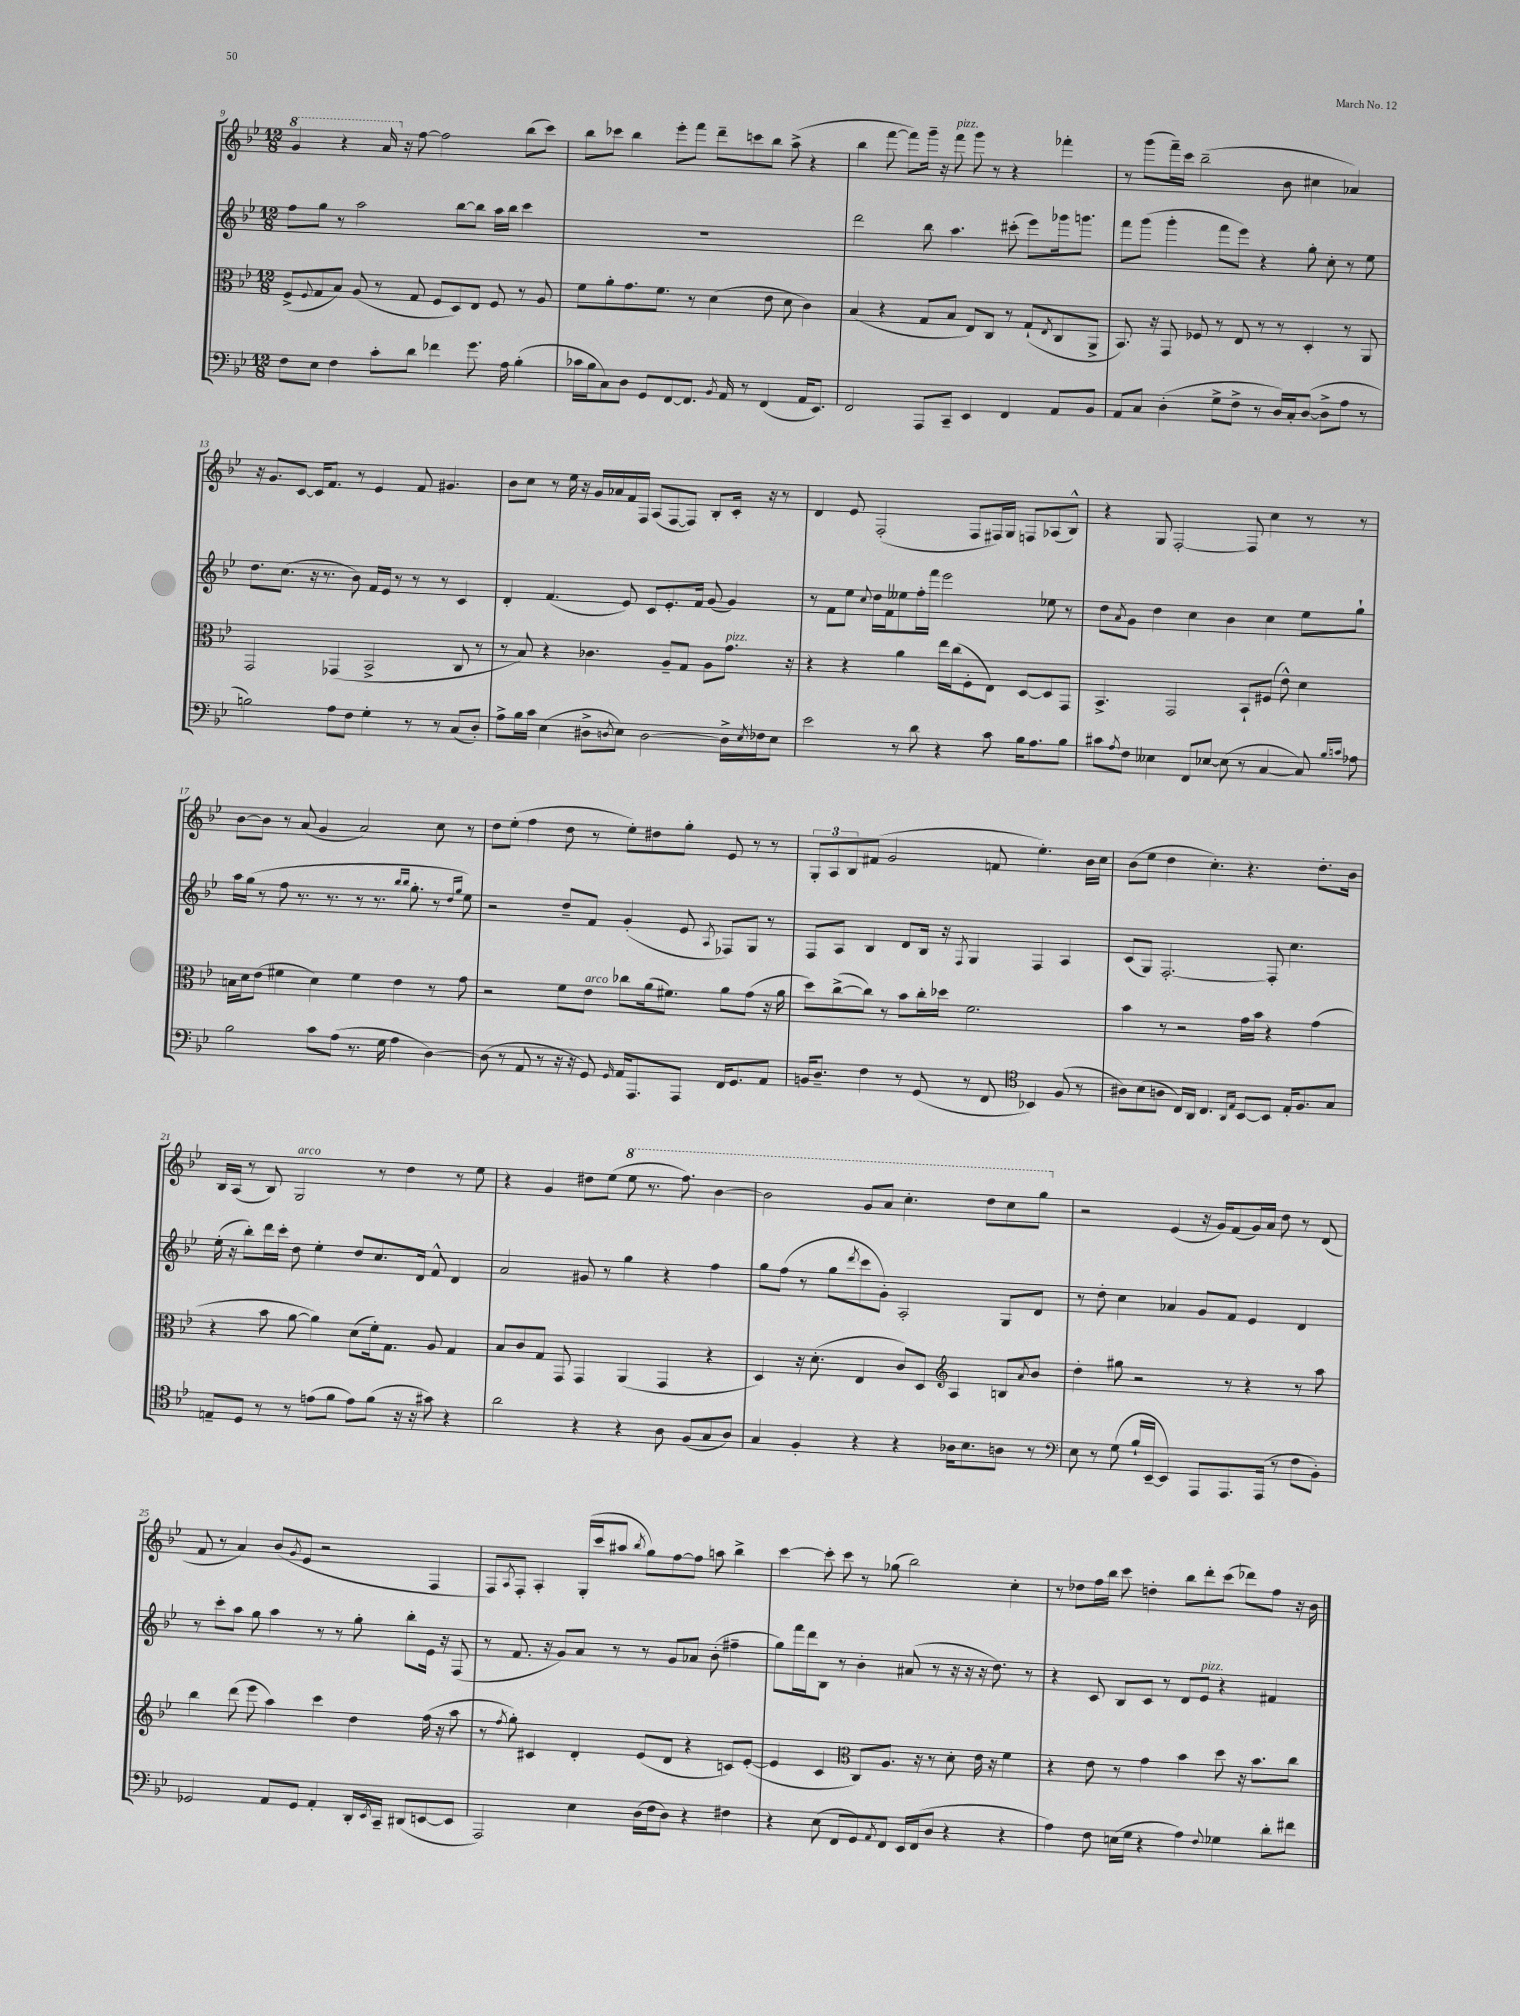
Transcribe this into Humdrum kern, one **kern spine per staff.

**kern	**kern	**kern	**kern
*staff4	*staff3	*staff2	*staff1
*clefF4	*clefC3	*clefG2	*clefG2
*k[b-e-]	*k[b-e-]	*k[b-e-]	*k[b-e-]
*M12/8	*M12/8	*M12/8	*M12/8
8F\L	(8F^/L	8ff\L	4gg/
.	8qqF/	.	.
8E-\J	8G/	8gg\J	.
4F\	8B-/J)	8r	4r
.	(8A/	2aa\	.
8c'\L	8r	.	16aa/
.	.	.	16r
8d\J	8G/	.	[8ff\
4f-\	8F/L	.	2ff\]
.	8D/)	[8bb-\L	.
8.g\	8E-/J	8bb-\]J	.
.	8F/	16aa\LL	.
16A\	.	16bb-\JJ	.
(4B-'\	8r	4ccc\	(8bb-\L
.	8A/	.	8ccc\J)
=	=	=	=
16c-\LL	8f\L	1.r	8bb-\L
16B-\J	.	.	.
8C\)	8a'\	.	8ccc-\J
8D\J	8.g\	.	4bb-\
8GG/L	.	.	.
.	8.f\J	.	.
[8FF/	.	.	8eee-'\L
8.FF/]J	8r	.	8fff\J
.	(4d\	.	8ddd~\L
8qBB-/	.	.	.
16AA/	.	.	.
8r	.	.	8ccc\
(4FF/	8e-\	.	8bb-\J
.	8d\	.	(8aa^\
16AA/LK	4c\)	.	4r
8.EE-/J)	.	.	.
=	=	=	=
2FF/	(4B-/	2ddd\	4bb-\
.	4r	.	[8fff\
.	.	.	8fff\]L)
8AAA/L	8G/L	8bb-\	16ggg~\Jk
.	.	.	16r
8CC~/J	8B-/J	4.aa\	8fff\
4EE-/	8E-/L)	.	8ggg\
.	8C/J	.	8r
4FF/	8r	(8ccc#'\	4r
.	(8G`/L	8eee-\L)	.
.	8qE-/	.	.
8AA/L	8C/	16ggg-\k	4fff-'\
.	.	8.ggg\J	.
8BB-/J	8AA^/J	.	.
=	=	=	=
8AA/L	8.BB-/)	8fff\L	8r
8C/J	.	(8ggg\J	(8ggg\L
.	16r	.	.
(4D'\	8GG/	4ggg'\	16fff~\L)
.	.	.	16ccc\JJ
.	8F-/	.	(2bb-~\
8G^\L	8r	8fff\L	.
8F^\J	8E-/	8eee-\J)	.
8r	8r	4r	.
16D/LL)	8r	.	8b-\
16C'/J	.	.	.
([8D/J	4D'/	8gg'\	4cc#\
8D^\]L	.	8cc'\	.
8A\J	8r	8r	4a-/)
8r	8AA/	8ee-\	.
=	=	=	=
2B\)	2GG/	8.dd\L	16r
.	.	.	8.g/L
.	.	(8.cc\J	.
.	.	.	[8c/J
.	.	16r	16c/]LK
.	.	8.r	8.f/J
8A\L	(4GG-/	.	.
8F\J	.	8b-\)	8r
4G'\	2BB-^/	16f/LL	4e-/
.	.	16e-/JJ	.
.	.	8r	.
8r	.	8r	8f/
8r	.	8r	4.g#/
(8C/L	8C/	4c/	.
8D'/J)	8r	.	.
=	=	=	=
8A^\L	8r	4d'/	8b-\L
16B-\L	8B-/)	.	8cc\J
16c\JJ	.	.	.
(4E-\	4r	(4.f/	8r
.	.	.	16ee-\
.	.	.	16r
8D#^\L	4.c-\	.	16g/LL
.	.	.	16a-/
8qD/	.	.	.
8E-\J)	.	8e-/)	16f/
.	.	.	16F/JJ
[2D\	.	8c/L	(8A/L
.	8A~/L	8.e-'/	[8F/
.	8G/J	.	8F/]J)
.	.	16f/Jk	.
.	8A\L	(8g/	8B-'/L
16D^\]LL	8.g\J	4g/)	16c'/Jk
8qE-/	.	.	.
16F-\J	.	.	16r
8E-\J	.	.	8r
.	16r	.	.
=	=	=	=
2e-\	4r	8r	4d/
.	.	8f\L	.
.	4r	8ee-\J	8e-/
.	.	8qqcc/	.
.	.	16dd\LL	(2F'/
.	.	16f\J	.
8r	4a\	8ee--\	.
8d\	.	16ff'\L	.
.	.	16fff\JJ	.
4r	16ee-\LL	2eee-\	.
.	(16cc\J	.	.
.	8F'\	.	8F/L
8c\	8E-\J)	.	16F#/L)
.	.	.	16G/JJ
16B-\LK	[8D/L	.	8F/L
8.A\	.	.	.
.	8D/]	8ee-\	(8A-/
8B-\J	8GG/J	8r	8B-^^/J)
=	=	=	=
8c#\L	4.BB-^/	8dd\L	4r
8qA/	.	8qa/	.
8F\J	.	8g\J	.
4E--\	.	4dd\	8G/
.	2GG/	.	[2F'/
8FF/L	.	4cc\	.
[8E-/J	.	.	.
(8E-\]	.	4b-\	.
8r	8BB-`/L	.	8F/]
[4C/	(8F#/J	4cc\	4cc\
.	8e-^^\)	.	.
8C/])	4d\	8ee-\L	8r
16qqB-/LL	.	.	.
16qqc/JJ	.	.	.
8A-\	.	8gg`\J	8r
=	=	=	=
2B-\	16B\LL	16aa\LL	[8b-\L
.	16d\J	(16gg\JJ	.
.	(8e-\J	8r	8b-\]J
.	4f#\	8ff\	8r
.	.	8.r	(8a/
8c\L	4d\)	.	4g/
.	.	8.r	.
(8A\J	.	.	.
8.r	4f#\	8r	2a/)
.	.	8.r	.
16G\	.	.	.
4A\	4e-\	.	.
.	.	16qqbb-/LL	.
.	.	16qqbb-/JJ	.
.	.	8.gg'\	.
[4D\)	8r	8r	8cc\
.	.	16qqdd/LL	.
.	.	16qqgg/JJ	.
.	8g\	8ee-\)	8r
=	=	=	=
(8D\]	2r	2r	8dd\L
8r	.	.	(8ee-'\J
8AA/	.	.	4ff\
8r	.	.	.
16r	8f\L	8dd~/L	8dd\
16r	.	.	.
8GG/)	8e-\J	8f/J	8r
16qqGG/	.	.	.
16AA/LK	8cc-\L	(4g'/	8ee-'\L)
8.AAA/	.	.	.
.	(16a\k	.	8dd#\
.	8.f#\J)	.	.
8AAA/J	.	8e-/	8gg'\J
.	.	8qA/	.
16FF/LK	8a\L	8F-/L)	8e-/
8.GG/	.	.	.
.	(8g\J	8G/J	8r
8AA/J	16r	8r	8r
.	16a\	.	.
=	=	=	=
16BB/LK	8dd\L)	8F/L	12G'/L
8.D~/J	.	.	.
.	.	.	12A/
.	([8cc^\	8A/J	.
.	.	.	12B-/
4F\	8cc\]J)	4B-/	(8f#/J
.	8r	.	2g/
8r	8b-\L	8d/L	.
(8GG/	16cc'\L	16B-/Jk	.
.	16dd-\JJ	16r	.
.	.	8qF/	.
8r	2.f\	4G/	.
8FF/	.	.	8f/
*clefC4	*	*	*
4BB-/)	.	4F/	4.ee-'\)
(8F/	.	4A/	.
8r	.	.	16b-\LL
.	.	.	16cc\JJ
=	=	=	=
8A#\L)	4b-\	(8c/L	(8b-\L
(8B-\	.	8G/J)	8ee-\J
8A\J	8r	[2.F'/	4dd\
16C/LL)	2r	.	.
16AA/JJ	.	.	.
4.C/	.	.	4.cc'\)
16qqAA/LL	.	.	.
16qqE-/JJ	.	.	.
[8BB-/L	16g\LL	.	4.r
.	16b-\JJ	.	.
8BB-/]J	4r	8F'/]	.
16E-'/LK	.	4.cc\	.
8.F/	.	.	.
.	(4g\	.	8.dd'\L
8G/J	.	.	.
.	.	.	16b-\Jk
=	=	=	=
8E~/L	4r	(16ee-'\	16B-/LL
.	.	16r	(16A/JJ
8D/J	.	8bb-'\L)	8r
8r	8b-\	16ddd\L	8B-/)
.	.	16ccc'\JJ	.
8r	[8a\	8dd\	2G/
(8e\L	4a\])	4ee-'\	.
8f\J	.	.	.
8e\L)	(8d\L	8dd/L	.
(8f\J	16f'\k)	8.cc/	8r
.	8.G\J	.	.
16r	.	.	4dd\
16r	.	16d/Jk	.
8g#\)	8A/	8f^^/	.
4r	4G/	4d/	8r
.	.	.	8ee-\
=	=	=	=
2a\	8B-/L	2a/	4r
.	8c/	.	.
.	8G/J	.	4g/
.	8GG/	.	.
4r	4GG/	8g#/	8dd#\L
.	.	8r	(8ee-\J
4r	(4AA/	4gg\	8eee-\
.	.	.	8.r
8A\	4GG/	4r	.
.	.	.	8.fff\)
(8F/L	.	.	.
8G/	4r	4ff\	[4bb-\
8A/J)	.	.	.
=	=	=	=
4G/	4D/)	8gg\L	2bb-\]
.	.	(8ff\J	.
4F'/	16r	8r	.
.	(8.d'\	.	.
.	.	8gg\L	.
.	.	8qddd/	.
4r	4E-/	8ccc\	8gg/L
.	.	8g'\J)	8aa/J
4r	8c/L)	2A'/	4.ccc'\
.	8D/J	.	.
*	*clefG2	*	*
16A-\LK	4A/	.	.
8.B-\	.	.	.
.	.	.	8ddd\L
8A\J	8B/L	8G/L	8ccc\
.	8qa/	.	.
8r	8b-/J	8d/J	8ggg\J
=	=	=	=
*clefF4	*	*	*
8E-\	4dd'\	8r	2r
8r	.	8dd'\	.
(8G\	8gg#\	4cc\	.
16B-`/LL	2r	.	.
[16EE-~/JJ	.	.	.
4EE-/])	.	4a-/	(4e-/
8AAA/L	.	8g/L	16r
.	.	.	16g/LK)
8.AAA/	8r	8f/J	(8f/
.	4r	4e-/	16g/L)
(16AAA/Jk	.	.	16a/JJ
8r	.	.	8dd\
8F\L	8r	4d/	8r
8BB-'\J)	8aa\	.	(8d/
=	=	=	=
2GG-/	4bb-\	8r	8f/
.	.	8ccc'\L	8r
.	(8ddd\	8aa\J	4a/)
.	8eee-\	8gg\	.
8AA/L	4aa\)	4aa\	(8b-/L
.	.	.	8qg/
8GG-/J	.	.	8e-/J
4AA'/	4ccc\	8r	2r
.	.	8r	.
16DD'/LL	4dd\	8gg'\	.
8qEE-/	.	.	.
16CC~/JJ	.	.	.
(8DD#/L	.	8bb-'\L	.
[8EE/	(16ff\	16e-\Jk	4F/
.	16r	16r	.
8EE/]J	8aa\	(8F/	.
=	=	=	=
2AAA/)	8r	8r	8F/L)
.	8qff/	.	8qA/
.	8gg'\)	8.f/	8F'/J
.	4c#/	.	4A'/
.	.	16r	.
.	.	8g/L)	.
4E-\	4d'/	8a/J	(16G'/LL
.	.	.	16ccc/J
.	.	8r	8aa#/J
.	.	.	8qbb-/
(16D\LL	(8e-/L	8r	8gg\L)
16F\J	.	.	.
8D\J)	8d/J	8g/L	[8ff\
4r	4r	8a-/J	8ff\]J
.	.	(8b-'\	8aa\
4F#\	8c/L)	4ff#~\	4bb-^\
.	([8e-'/J	.	.
=	=	=	=
4r	4e-/]	8gg\L)	[4ccc\
.	.	16fff\L	.
.	.	16ddd\J	.
(8E-\	4c/	8B-\J	8ccc'\]
8FF/L	.	8r	8ccc\
*	*clefC3	*	*
8GG/)	8C/L)	4b-'\	8r
8qAA/	.	.	.
8FF/J	8.A/J	.	(8gg-\
16EE-/LL	.	(8a#/	2bb-\)
(16FF/J	16r	.	.
8D/J	8r	8r	.
4r	8d'\	16r	.
.	.	16r	.
.	16e-\	16r	.
.	16r	8.dd\)	.
4r	4f\	.	4cc'\
.	.	8r	.
=	=	=	=
4A\)	4r	4r	8r
.	.	.	8dd-\L
8F\	8e-\	8c/	16ff\L
.	.	.	16bb-\JJ
(16E\LL	8r	8B-/L	8ccc\
16G\JJ	.	.	.
4r	4g\	8c/J	4dd'\
.	.	8r	.
4A\)	4b-\	8d/L	8bb-\L
.	.	8e-/J	8ddd'\
8qqF/	.	.	.
4G-\	8dd\	4r	(8ccc\J
.	16r	.	8ddd-\L)
.	8.b-\L	.	.
8d'\L	.	4f#/	8ff\J
8f#\J	8cc\J	.	16r
.	.	.	16b-\
==	==	==	==
*-	*-	*-	*-
